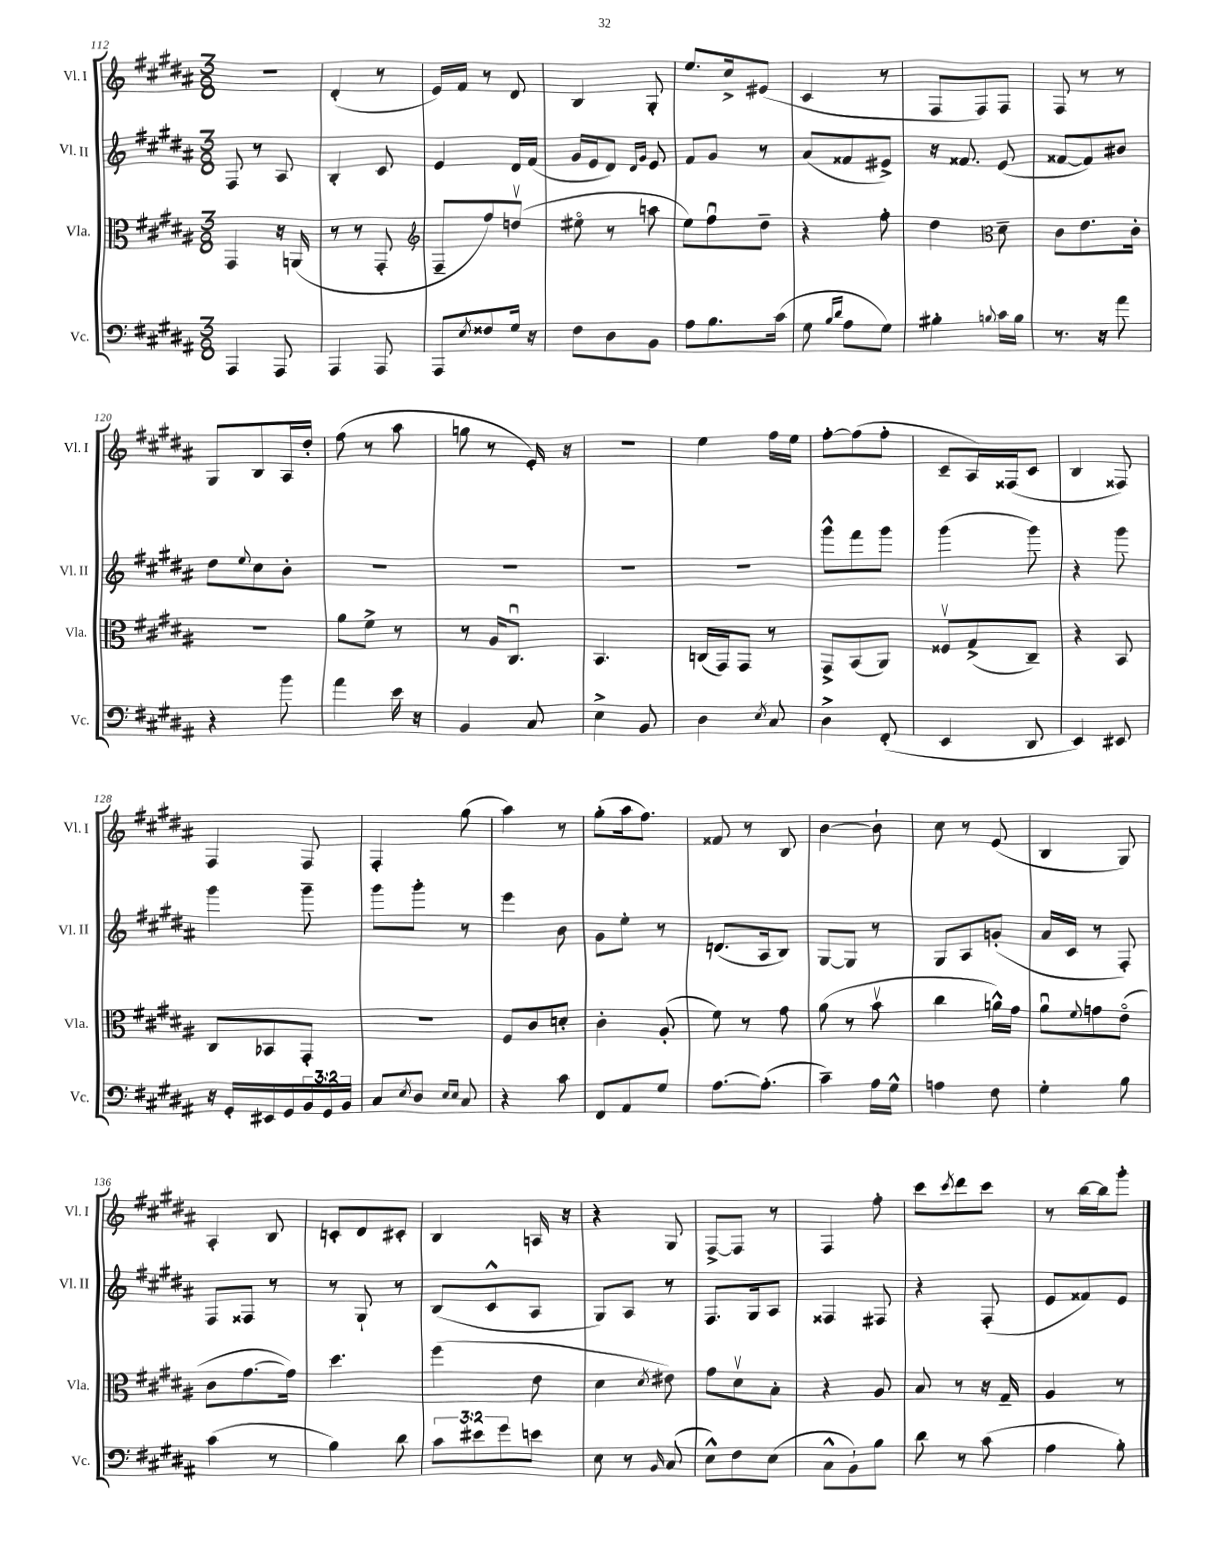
<<
\new StaffGroup <<
\new Staff = "s0" \with { instrumentName = "Vl. I" shortInstrumentName = "Vl. I" } {
    \clef treble \key b \major \numericTimeSignature \time 3/8
    R4. |
    dis'4-.( r8 |
    e'16) fis'16 r8 dis'8 |
    b4 gis8-. |
    e''8. cis''16-> eis'8( |
    cis'4 r8 |
    fis8 fis8) fis8 |
    fis8 r8 r8 |
    gis8 b8 ais16 dis''16-. |
    fis''8( r8 ais''8 |
    g''8 r8 e'16-.) r16 |
    R4. |
    e''4 fis''16 e''16 |
    fis''8~-. fis''8( fis''8-. |
    cis'8-- ais16) fisis16( cis'8 |
    b4 fisis8) |
    fis4 fis8 |
    fis4-. gis''8( |
    ais''4) r8 |
    gis''8-.( ais''16 fis''8.) |
    fisis'8 r8 b8 |
    b'4~ b'8-! |
    cis''8 r8 e'8( |
    b4 gis8) |
    ais4-. b8 |
    c'8-. dis'8 cis'8-. |
    b4 a16 r16 |
    r4 gis8 |
    fis8~-> fis8 r8 |
    fis4 fis''8-. |
    cis'''8 \acciaccatura { cis'''8 } dis'''8 cis'''8 |
    r8 b''16~ b''16 gis'''8-. \bar "|." |
}
\new Staff = "s1" \with { instrumentName = "Vl. II" shortInstrumentName = "Vl. II" } {
    \clef treble \key b \major \numericTimeSignature \time 3/8
    fis8 r8 ais8 |
    b4-. cis'8 |
    e'4 dis'16 fis'16( |
    gis'16 e'16 dis'8) \grace { dis'16 gis'16 } e'8 |
    fis'8 gis'8 r8 |
    ais'8( fisis'8 eis'8->) |
    r16 fisis'8. e'8( |
    fisis'8~ fisis'8) bis'8 |
    dis''8 \appoggiatura { e''8 } cis''8 b'8-. |
    R4. |
    R4. |
    R4. |
    R4. |
    gis'''8-^ fis'''8 gis'''8 |
    gis'''4( gis'''8) |
    r4 gis'''8 |
    gis'''4 gis'''8-- |
    gis'''8 gis'''8-. r8 |
    e'''4 b'8 |
    gis'8 e''8-. r8 |
    d'8.( ais16 b8) |
    gis8~ gis8 r8 |
    gis8 ais8 g'8-.( |
    ais'16 cis'16 r8 fis8-.) |
    fis8 fisis8 r8 |
    r8 gis8-! r8 |
    b8( cis'8-^ ais8 |
    gis8) ais8 r8 |
    fis8. gis16 ais8 |
    fisis4 fis8 |
    r4 fis8-.( |
    e'8 fisis'8) e'8 \bar "|." |
}
\new Staff = "s2" \with { instrumentName = "Vla." shortInstrumentName = "Vla." } {
    \clef alto \key b \major \numericTimeSignature \time 3/8
    gis,4 r16 a,16( |
    r8 r8 gis,8-. |
    \clef treble fis8-- fis''8) d''8\upbow( |
    eis''8\flageolet r8 a''8 |
    e''8) fis''8\downbow dis''8-- |
    r4 fis''8-. |
    dis''4 \clef alto dis'8-- |
    cis'8 e'8. cis'16-. |
    R4. |
    ais'8 fis'8-> r8 |
    r8 ais16 cis8.\downbow |
    b,4. |
    c16( gis,16) gis,8 r8 |
    gis,8-> b,8( ais,8) |
    fisis8\upbow gis8->( cis8--) |
    r4 b,8 |
    cis8 bes,8 gis,8-. |
    R4. |
    fis8 cis'8 d'8-. |
    cis'4-. ais8-.( |
    fis'8) r8 gis'8 |
    ais'8( r8 b'8\upbow |
    cis''4 a'16-^) gis'16 |
    ais'8\downbow \appoggiatura { fis'8 } g'8 e'8\flageolet( |
    cis'8 gis'8.~ gis'16) |
    dis''4. |
    fis''4( e'8 |
    dis'4 \acciaccatura { dis'8 } eis'8) |
    gis'8 dis'8\upbow b8-. |
    r4 ais8 |
    b8 r8 r16 gis16-- |
    ais4 r8 \bar "|." |
}
\new Staff = "s3" \with { instrumentName = "Vc." shortInstrumentName = "Vc." } {
    \clef bass \key b \major \numericTimeSignature \time 3/8 \override Staff.TupletNumber.text = #tuplet-number::calc-fraction-text
    ais,,4 ais,,8 |
    ais,,4 ais,,8 |
    ais,,8 \acciaccatura { e8 } fisis8 gis16 r16 |
    fis8 dis8 b,8 |
    ais8 b8. cis'16( |
    gis8 \grace { b16 dis'16 } ais8 gis8) |
    bis4-. \appoggiatura { b8 } cis'16 b16 |
    r8. r16 ais'8 |
    r4 b'8 |
    ais'4 e'16 r16 |
    b,4 cis8 |
    e4-> b,8 |
    dis4 \acciaccatura { e8 } cis8 |
    dis4-> fis,8-.( |
    e,4 dis,8 |
    e,4) eis,8 |
    r16 gis,16-. eis,16 gis,16 \tuplet 3/2 { b,16 gis,16 b,16 } |
    cis8 \acciaccatura { e8 } dis8 \grace { e16 e16 } cis8 |
    r4 cis'8 |
    fis,8 ais,8 gis8 |
    ais8.~ ais8.-.( |
    cis'4--) ais16 gis16-^ |
    a4 fis8 |
    gis4-. b8 |
    cis'4( r8 |
    b4) dis'8 |
    \tuplet 3/2 { cis'8 eis'8 gis'8 } e'8 |
    e8 r8 \grace { b,16 } cis8( |
    e8-^) fis8 e8( |
    cis8-^ b,8-!) b8 |
    dis'8 r8 cis'8( |
    ais4 b8-.) \bar "|." |
}
>>
>>
\layout { \context { \Score currentBarNumber = #112 } }
